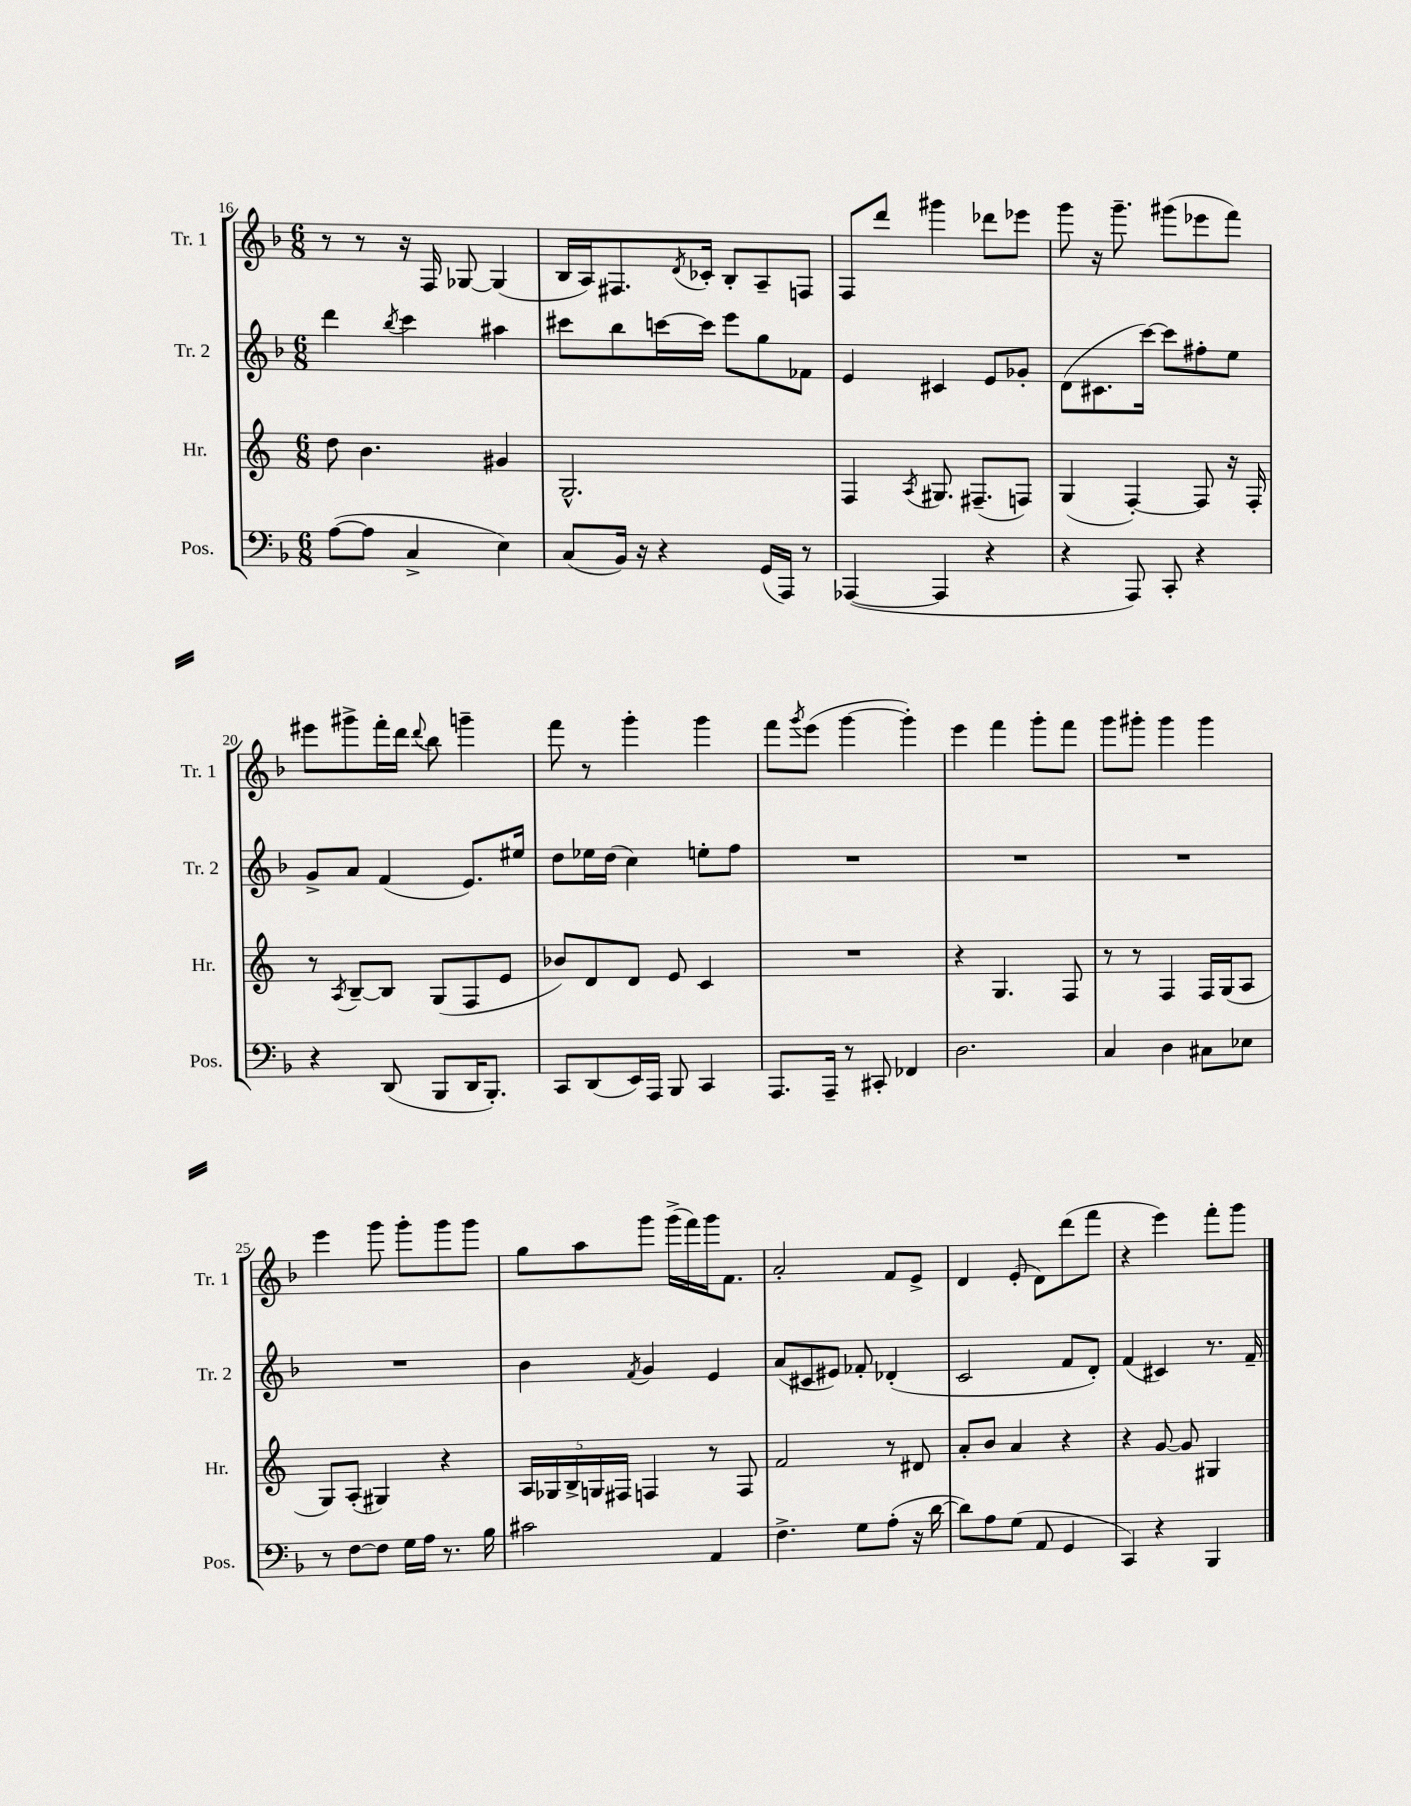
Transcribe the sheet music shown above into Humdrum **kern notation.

**kern	**kern	**kern	**kern
*part4	*part3	*part2	*part1
*staff4	*staff3	*staff2	*staff1
*I"Pos.	*I"Hr.	*I"Tr. 2	*I"Tr. 1
*I'Pos.	*I'Hr.	*I'Tr. 2	*I'Tr. 1
*clefF4	*clefG2	*clefG2	*clefG2
*k[b-]	*k[]	*k[b-]	*k[b-]
*M6/8	*M6/8	*M6/8	*M6/8
=16	=16	=16	=16
([8A\L	8dd\	4ddd\	8r
8A\J]	4.b\	.	8r
.	.	8qbb-/	.
4C^/	.	4ccc\	16r
.	.	.	16F/
.	.	.	[8G-X/
4E\)	4g#X/	4aa#X\	(4G-/]
=17	=17	=17	=17
(8C/L	2.G^^/	8ccc#X\L	16B-/LL
.	.	.	16A/J)
16BB-/Jk)	.	8bb-\	8.F#X/
16r	.	.	.
4r	.	[16cccn\L	.
.	.	.	8qd/
.	.	16ccc\JJ]	16c-X'/Jk
.	.	8eee\L	8B-'/L
(16GG/LL	.	8gg\	8A~/
16AAA/JJ)	.	.	.
8r	.	8f-X\J	8Fn/J
=18	=18	=18	=18
([4AAA-X/	4F/	4e/	8F/L
.	.	.	8ddd/J
.	8qA/	.	.
4AAA-/]	8.G#X/	4c#X/	4ggg#X\
.	(8.F#X~/L	.	.
4r	.	8e/L	8ddd-X\L
.	8Fn/J)	8g-X'/J	8eee-X\J
=19	=19	=19	=19
4r	(4G/	(8d\L	8ggg\
.	.	8.c#X\	16r
.	.	.	8.ggg~\
8AAA/)	[4F'/)	.	.
.	.	[16ccc\Jk)	.
8CC'/	.	8ccc\L]	(8ggg#X\L
4r	8F/]	8ff#X'\	8eee-X\
.	16r	8ee\J	8fff\J)
.	16F'/	.	.
!!LO:LB:g=z
=20	=20	=20	=20
4r	8r	8g^/L	8eee#X\L
.	8qA/	.	.
.	[8B~/L	8a/J	8ggg#X^\
(8DD/	8B/J]	(4f/	16fff'\L
.	.	.	16ddd\JJ
.	.	.	8qqddd/
8BBB-/L	(8G/L	.	8bb-\
16DD/K	8F/	8.e/L)	4gggn~\
8.BBB-'/J)	.	.	.
.	8e/J	.	.
.	.	16ee#X/Jk	.
=21	=21	=21	=21
8CC/L	8b-X/L)	8dd\L	8fff\
(8DD/	8d/	16ee-X\L	8r
.	.	(16dd\JJ	.
16EE/L)	8d/J	4cc\)	4ggg'\
16AAA/JJ	.	.	.
8BBB-/	8e/	.	.
4CC/	4c/	8een'\L	4ggg\
.	.	8ff\J	.
=22	=22	=22	=22
8.AAA/L	2.r	2.r	8fff\L
.	.	.	8qggg/
.	.	.	(8eee\J
16AAA~/Jk	.	.	.
8r	.	.	[4ggg\
8CC#X'/	.	.	.
4FF-X/	.	.	4ggg'\])
=23	=23	=23	=23
2.D\	4r	2.r	4eee\
.	4.G/	.	4fff\
.	.	.	8ggg'\L
.	8F/	.	8fff\J
=24	=24	=24	=24
4C/	8r	2.r	8ggg\L
.	8r	.	8ggg#X'\J
4D\	4F/	.	4ggg#\
8C#X\L	16F/LL	.	4ggg#\
.	(16G/J	.	.
8E-X\J	8A/J	.	.
!!LO:LB:g=z
=25	=25	=25	=25
8r	8G/L)	2.r	4eee\
[8F\L	(8A'/J	.	.
8F\J]	4G#X/)	.	8ggg\
16G\LL	.	.	8ggg'\L
16A\JJ	.	.	.
8.r	4r	.	8ggg\
.	.	.	8ggg\J
16B-\	.	.	.
=26	=26	=26	=26
2c#X\	20A/LL	4b-\	8gg\L
.	20G-X/	.	.
.	20B^/	.	.
.	.	.	8aa\
.	20Gn/	.	.
.	20F#X/JJ	.	.
.	.	8qf/	.
.	4Fn/	4g/	8ggg\J
.	.	.	(16ggg^\LL
.	.	.	16fff\)
4AA/	8r	4e/	16ggg\J
.	.	.	8.f\J
.	8F/	.	.
=27	=27	=27	=27
4.F^\	2f/	(8a/L	2a'/
.	.	8c#X/	.
.	.	8e#X/J)	.
8G\L	.	8f-X'/	.
(8A'\J	8r	(4d-X'/	8f/L
16r	8d#X/	.	8e^/J
[16d\	.	.	.
=28	=28	=28	=28
8d\L])	8a'/L	2c/	4d/
8A\	8b/J	.	.
(8G\J	4a/	.	(8e'/
8AA/	.	.	8d\L)
4GG/	4r	8f/L	(8ddd\
.	.	8d'/J)	8fff\J
=29	=29	=29	=29
4CC/)	4r	(4f/	4r
4r	[8g/	4c#X/)	4eee\)
.	8g/]	.	.
4BBB-/	4G#X/	8.r	8fff'\L
.	.	.	8ggg\J
.	.	16f~/	.
==	==	==	==
*-	*-	*-	*-
